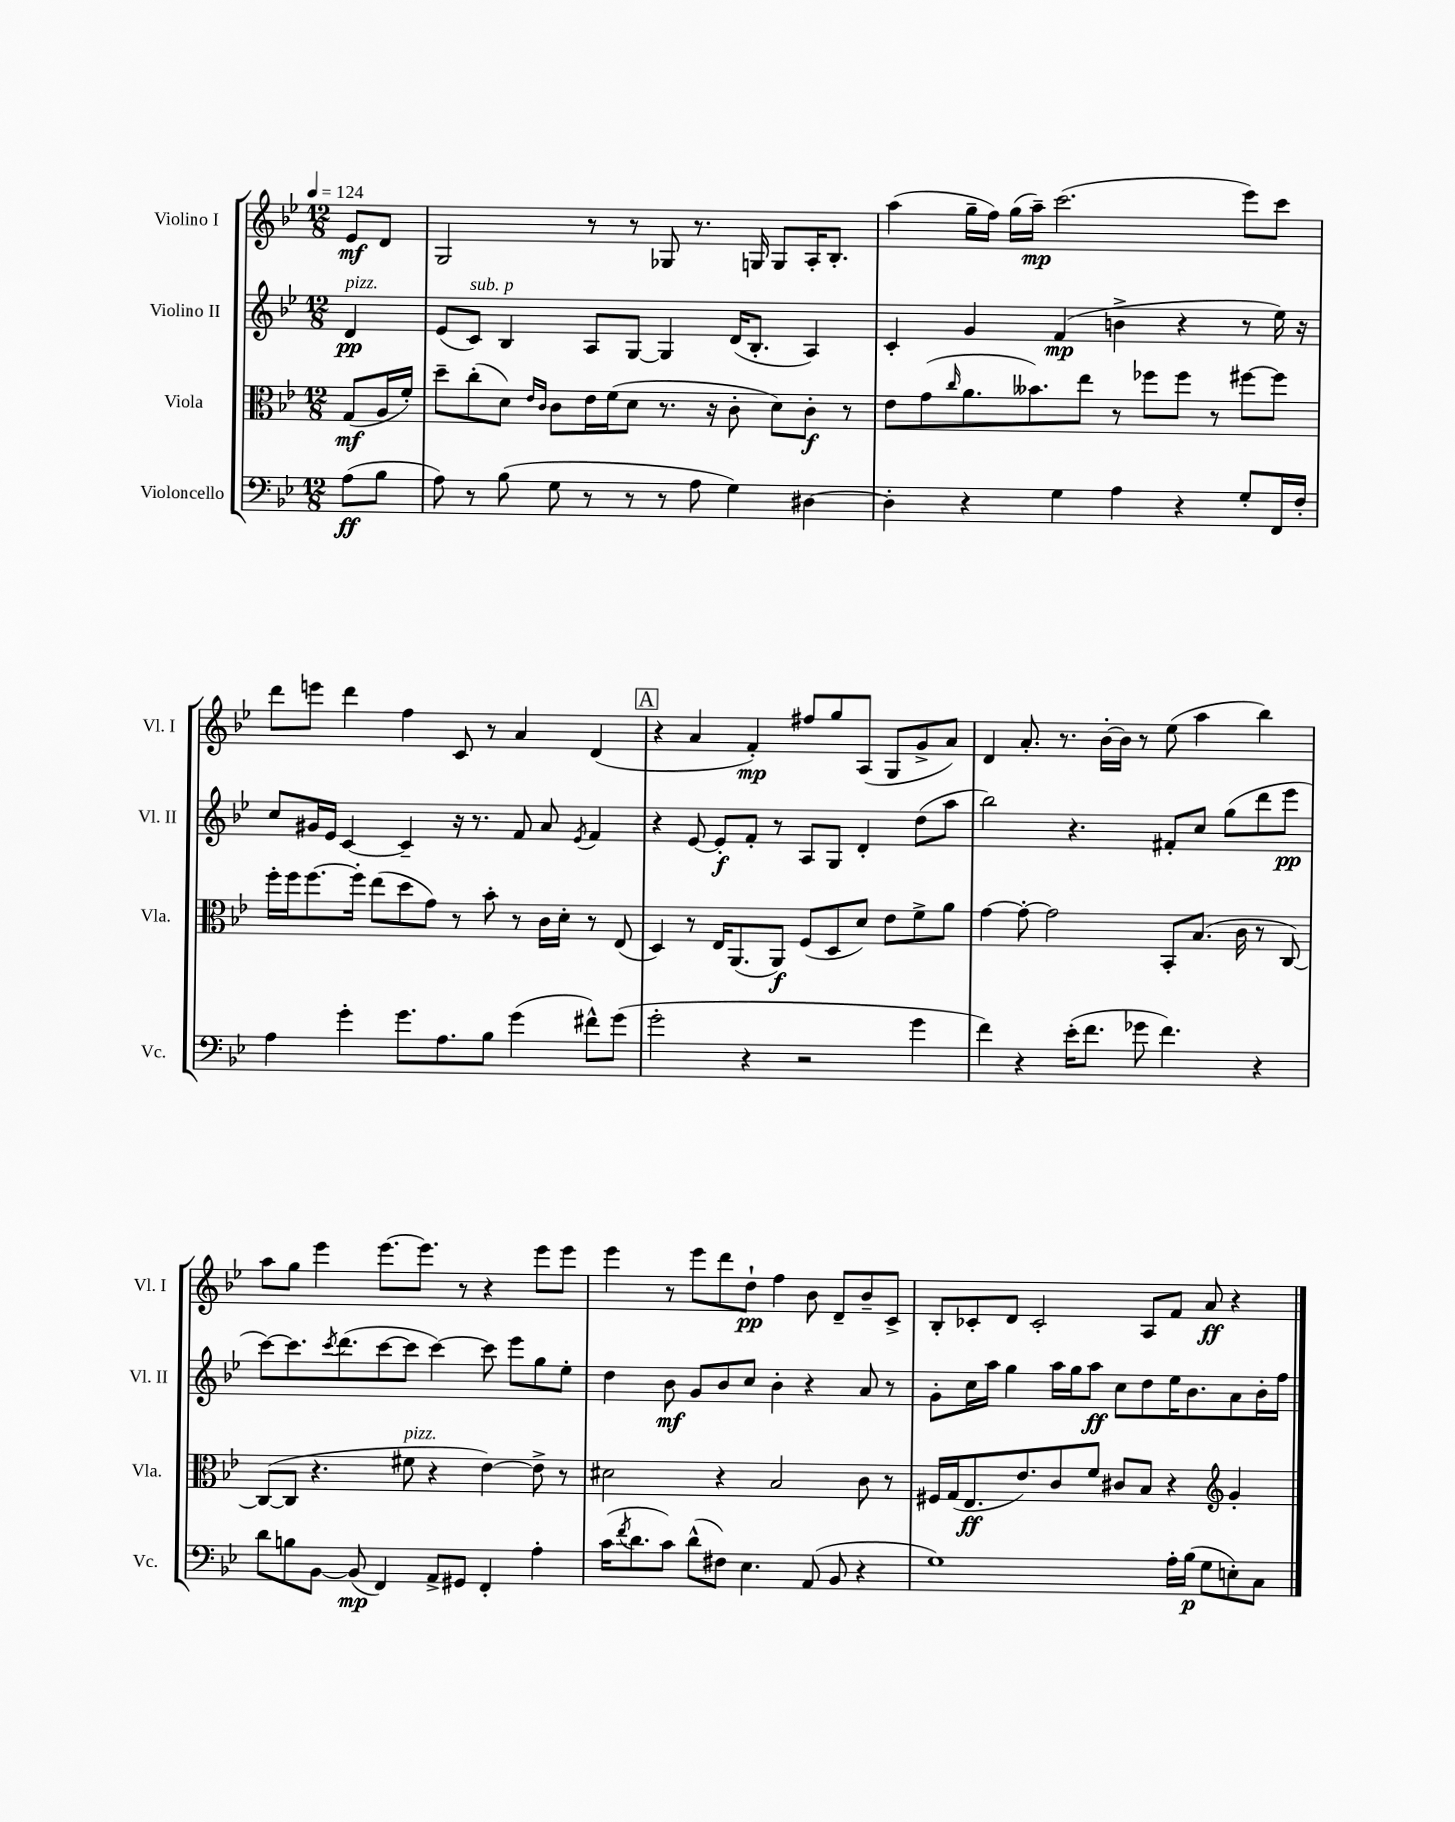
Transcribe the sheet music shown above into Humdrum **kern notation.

**kern	**kern	**kern	**kern
*staff4	*staff3	*staff2	*staff1
*clefF4	*clefC3	*clefG2	*clefG2
*k[b-e-]	*k[b-e-]	*k[b-e-]	*k[b-e-]
*M12/8	*M12/8	*M12/8	*M12/8
*MM124	*MM124	*MM124	*MM124
(8A\L	(8G/L	4d/	8e-/L
8B-\J	16A/L	.	8d/J
.	16f'/JJ)	.	.
=	=	=	=
8A\)	8dd~\L	(8e-/L	2G/
8r	(8cc'\	8c/J)	.
(8B-\	8d\J)	4B-/	.
.	16qqe-/LL	.	.
.	16qqc/JJ	.	.
8G\	8c\L	.	.
8r	16e-\L	8A/L	8r
.	(16f\J	.	.
8r	8d\J	[8G/J	8r
8r	8.r	4G/]	8G-/
8A\	.	.	8.r
.	16r	.	.
4G\)	8c'\	(16d/LK	.
.	.	8.B-'/J	16G/
.	8d\L)	.	8G/L
[4D#\	8c'\J	4A/)	16A'/K
.	.	.	8.B-'/J
.	8r	.	.
=	=	=	=
4D#'\]	8e-\L	4c'/	(4aa\
.	(8g\	.	.
.	16qqcc/	.	.
4r	8.a\	4g/	16gg~\LL
.	.	.	16ff\JJ)
.	.	.	(16gg\LL
.	8.b--\)	.	16aa~\JJ)
4G\	.	(4f/	(2.ccc\
.	8ee-\J	.	.
4A\	8r	4b^\	.
.	8ff-\L	.	.
4r	8ff-\J	4r	.
.	8r	.	.
8G'/L	[8ff#\L	8r	8eee-\L)
16FF/L	8ff#\]J	16ee-\)	8ccc\J
16F'/JJ	.	16r	.
=	=	=	=
4A\	16ff'\LL	8cc/L	8ddd\L
.	16ff\J	.	.
.	[8.ff\	16g#/L	8eee\J
.	.	16e-/JJ	.
4g'\	.	[4c/	4ddd\
.	16ff'\]Jk	.	.
.	(8ee-\L	.	.
8.g\L	8dd\	4c~/]	4ff\
.	8g\J)	.	.
8.A\	.	.	.
.	8r	16r	8c/
.	.	8.r	.
8B-\J	8b-'\	.	8r
(4g\	8r	8f/	4a/
.	16c\LL	8a/	.
.	16d'\JJ	.	.
.	.	8qe-/	.
8f#^^\L)	8r	4f/	(4d/
(8g\J	(8E-/	.	.
=	=	=	=
2g'\	4D/)	4r	4r
.	8r	[8e-/	4a/
.	16E-/LK	8e-'/]L	.
.	(8.AA/	.	.
4r	.	8f'/J	4f'/)
.	8AA/J)	8r	.
2r	(8F/L	8A/L	8ff#/L
.	8D/	8G/J	8gg/
.	8d/J)	4d'/	(8A/J
.	8e-\L	.	8G/L
4g\	8f^\	(8dd\L	8g^/
.	8a\J	8aa\J	8a/J)
=	=	=	=
4f\)	[4g\	2bb-\)	4d/
4r	8g'\_	.	8.a'/
.	2g\]	.	.
.	.	.	8.r
(16e-'\LK	.	4.r	.
8.f\J	.	.	.
.	.	.	[16b-'\LL
.	.	.	16b-\]JJ
8g-\	.	.	8r
4.f\)	8BB-'/L	8f#'/L	(8ee-\
.	(8.B-/J	8cc/J	4aa\
.	.	(8gg\L	.
.	16c\	.	.
4r	8r	8ddd\	4bb-\)
.	[8C/)	8eee-\J	.
=	=	=	=
8d\L	(8C/_L	[8ccc\L)	8aa\L
8B\	8C/]J	8.ccc\]	8gg\J
[8BB-\J	4.r	.	4eee-\
.	.	8qccc/	.
.	.	(8.ddd\	.
(8BB-/]	.	.	.
4FF/)	.	[8ccc\	[8.eee-\L
.	8f#\	8ccc\]J	.
.	.	.	8.eee-\]J
8AA^/L	4r	[4ccc\)	.
8GG#/J	.	.	8r
4FF'/	[4e-\)	8ccc\]	4r
.	.	8eee-\L	.
4A'\	8e-^\]	8gg\	8eee-\L
.	8r	8ee-'\J	8eee-\J
=	=	=	=
(16c\LK	2d#\	4dd\	4eee-\
8qf/	.	.	.
8.d\	.	.	.
8c\J)	.	8b-\	8r
(8d^^\L	.	8g/L	8eee-\L
8F#\J)	4r	8b-/	8ddd\
4.E-\	.	8cc/J	8dd`\J
.	2B-/	4b-'\	4ff\
(8AA/	.	4r	8b-\
8BB-/	.	.	8d~/L
4r	8c\	8a/	8b-~/
.	8r	8r	8c^/J
=	=	=	=
1G)	16F#/LL	8g'\L	8B-'/L
.	(16G/J	.	.
.	8.E-/	16cc\L	8c-'/
.	.	16aa\JJ	.
.	.	4gg\	8d/J
.	8.e-/)	.	.
.	.	.	2c-'/
.	8c/	16aa\LL	.
.	.	16gg\J	.
.	8f/J	8aa\J	.
.	8c#/L	8cc\L	.
.	8B-/J	8dd\	8A/L
16A'\LL	4r	16ee-\K	8f/J
(16B-\JJ	.	8.b-\	.
8G\L	.	.	8a/
*	*clefG2	*	*
8E'\)	4g'/	8a\	4r
8C\J	.	16b-'\L	.
.	.	16ff\JJ	.
==	==	==	==
*-	*-	*-	*-
